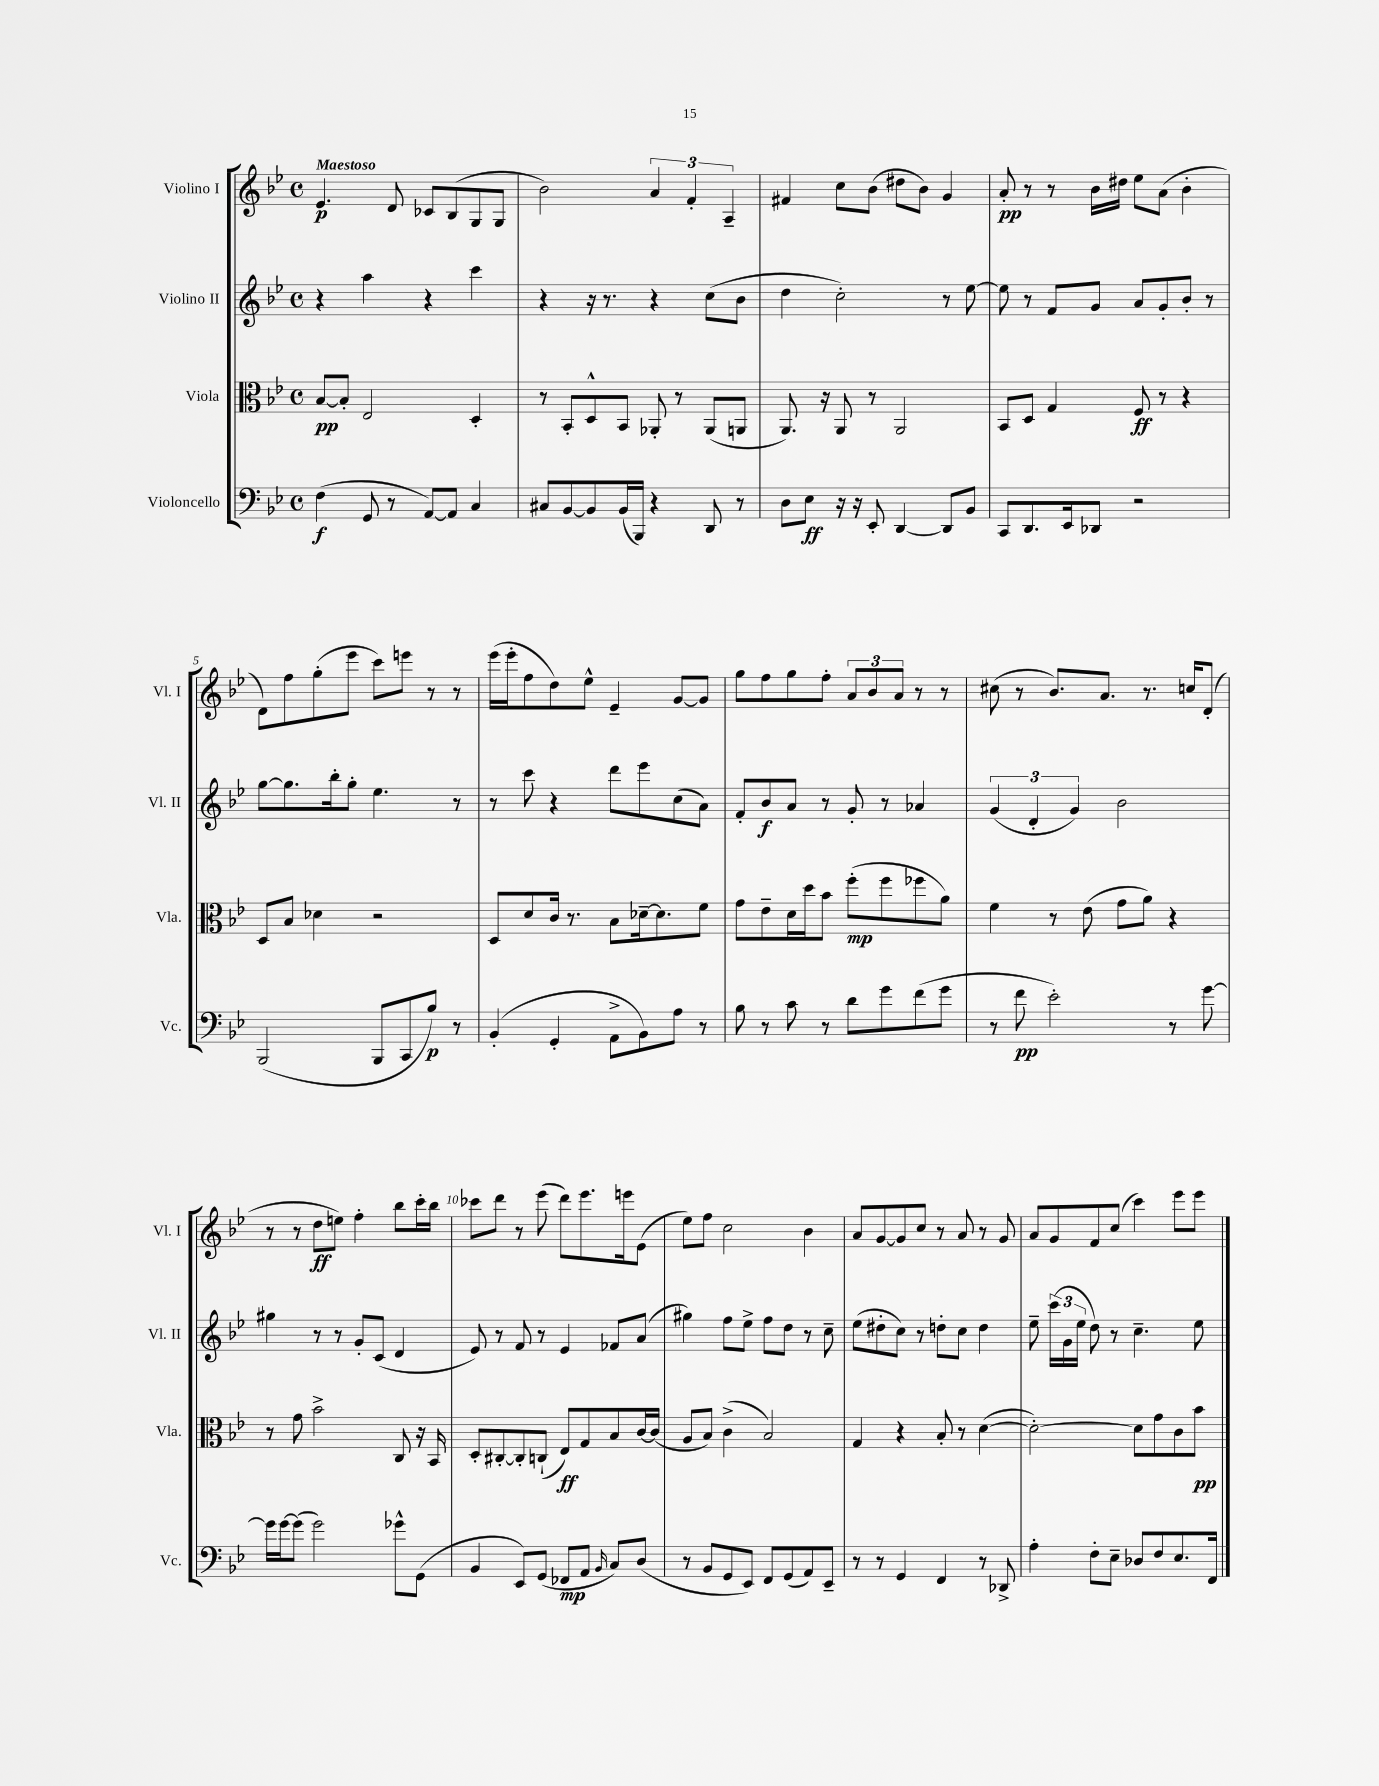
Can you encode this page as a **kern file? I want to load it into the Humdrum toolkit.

**kern	**kern	**kern	**kern
*staff4	*staff3	*staff2	*staff1
*clefF4	*clefC3	*clefG2	*clefG2
*k[b-e-]	*k[b-e-]	*k[b-e-]	*k[b-e-]
*M4/4	*M4/4	*M4/4	*M4/4
*met(c)	*met(c)	*met(c)	*met(c)
(4F	[8B-	4r	4.e-
.	8B-']	.	.
8GG	2E-	4aa	.
8r	.	.	8d
[8AA)	.	4r	8c-
8AA]	.	.	(8B-
4C	4D'	4ccc	8G
.	.	.	8G
=	=	=	=
8C#	8r	4r	2b-)
[8BB-	8BB-'	.	.
8BB-]	8D^^	16r	.
.	.	8.r	.
(16BB-	8BB-	.	.
16BBB-)	.	.	.
4r	8AA-'	4r	6a
.	8r	.	.
.	.	.	6f'
8DD	(8AA-	(8cc	.
.	.	.	6A~
8r	8AA	8b-	.
=	=	=	=
8D	8.AA)	4dd	4f#
8E-	.	.	.
.	16r	.	.
16r	8AA	2cc')	8cc
16r	.	.	.
8EE-'	8r	.	(8b-
[4DD	2AA	.	8dd#
.	.	.	8b-)
8DD]	.	8r	4g
8BB-	.	[8ee-	.
=	=	=	=
8CC	8BB-	8ee-]	8a'
8.DD	8D	8r	8r
.	4G	8f	8r
16EE-	.	.	.
8DD-	.	8g	16b-
.	.	.	16dd#
2r	8F	8a	8ee-
.	8r	8g'	(8a
.	4r	8b-'	4b-'
.	.	8r	.
=	=	=	=
(2BBB-	8D	[8gg	8d)
.	8B-	8.gg]	8ff
.	4d-	.	(8gg'
.	.	16bb-'	.
.	.	8gg'	8eee-
8BBB-	2r	4.ee-	8ccc)
8CC	.	.	8eee
8B-)	.	.	8r
8r	.	8r	8r
=	=	=	=
(4BB-'	8D	8r	(16eee-
.	.	.	16eee-'
.	8d	8ccc	8ff
4GG'	16c	4r	8dd)
.	8.r	.	.
.	.	.	8ee-^^
8AA^	8B-	8ddd	4e-~
8BB-)	[16d-~	8eee-	.
.	8.d-]	.	.
8A	.	(8cc	[8g
8r	8f	8a)	8g]
=	=	=	=
8B-	8g	8f'	8gg
8r	8e-~	8b-	8ff
8c	16d	8a	8gg
.	16dd	.	.
8r	8b-	8r	8ff'
8d	(8ff'	8g'	12a
.	.	.	12b-
8g	8ff	8r	.
.	.	.	12a
(8f	8ff-	4a-	8r
8g	8a)	.	8r
=	=	=	=
8r	4f	(6g	(8cc#
8f	.	.	8r
.	.	6d'	.
2e-')	8r	.	8.b-)
.	.	6g)	.
.	(8e-	.	.
.	.	.	8.a
.	8g	2b-	.
.	8a)	.	8.r
8r	4r	.	.
.	.	.	16cc
[8g	.	.	(8d'
=	=	=	=
16g]	8r	4gg#	8r
[16g	.	.	.
(8g]	8g	.	8r
2g)	2b-^	8r	8dd
.	.	8r	8ee)
.	.	8g'	4ff'
.	.	(8c	.
8g-^^	8C	4d	8bb-
(8GG	16r	.	16ccc'
.	16BB-	.	16bb-
=	=	=	=
4BB-	8D'	8e-)	8ccc-
.	[8C#'	8r	8ddd
8EE-)	8C#']	8f	8r
(8GG	(8C`	8r	(8eee-
8FF-	8E-)	4e-	8ddd)
8AA	8G	.	8.eee-
16qqBB-	.	.	.
8C)	8B-	8f-	.
.	.	.	16eee
(8D	[16c	(8a	(8e-
.	(16c]	.	.
=	=	=	=
8r	8A	4gg#)	8ee-)
8BB-	8B-)	.	8ff
8GG	(4c^	8ff	2cc
8EE-)	.	8ee-^	.
8FF	2B-)	8ff	.
(8GG	.	8dd	.
8AA)	.	8r	4b-
8EE-~	.	8cc~	.
=	=	=	=
8r	4G	(8ee-	8a
8r	.	8dd#'	[8g
4GG	4r	8cc)	8g]
.	.	8r	8cc
4FF	8B-'	8dd'	8r
.	8r	8cc	8a
8r	([4d	4dd	8r
8DD-^	.	.	8g
=	=	=	=
4A'	2d'_)	8ee-~	8a
.	.	(24ccc	8g
.	.	24g	.
.	.	24ee-	.
8F'	.	8dd)	8f
8E-~	.	8r	(8cc
8D-	8d]	4.cc~	4ccc)
8F	8g	.	.
8.E-	8c	.	8eee-
.	8b-	8ee-	8eee-
16FF	.	.	.
==	==	==	==
*-	*-	*-	*-
